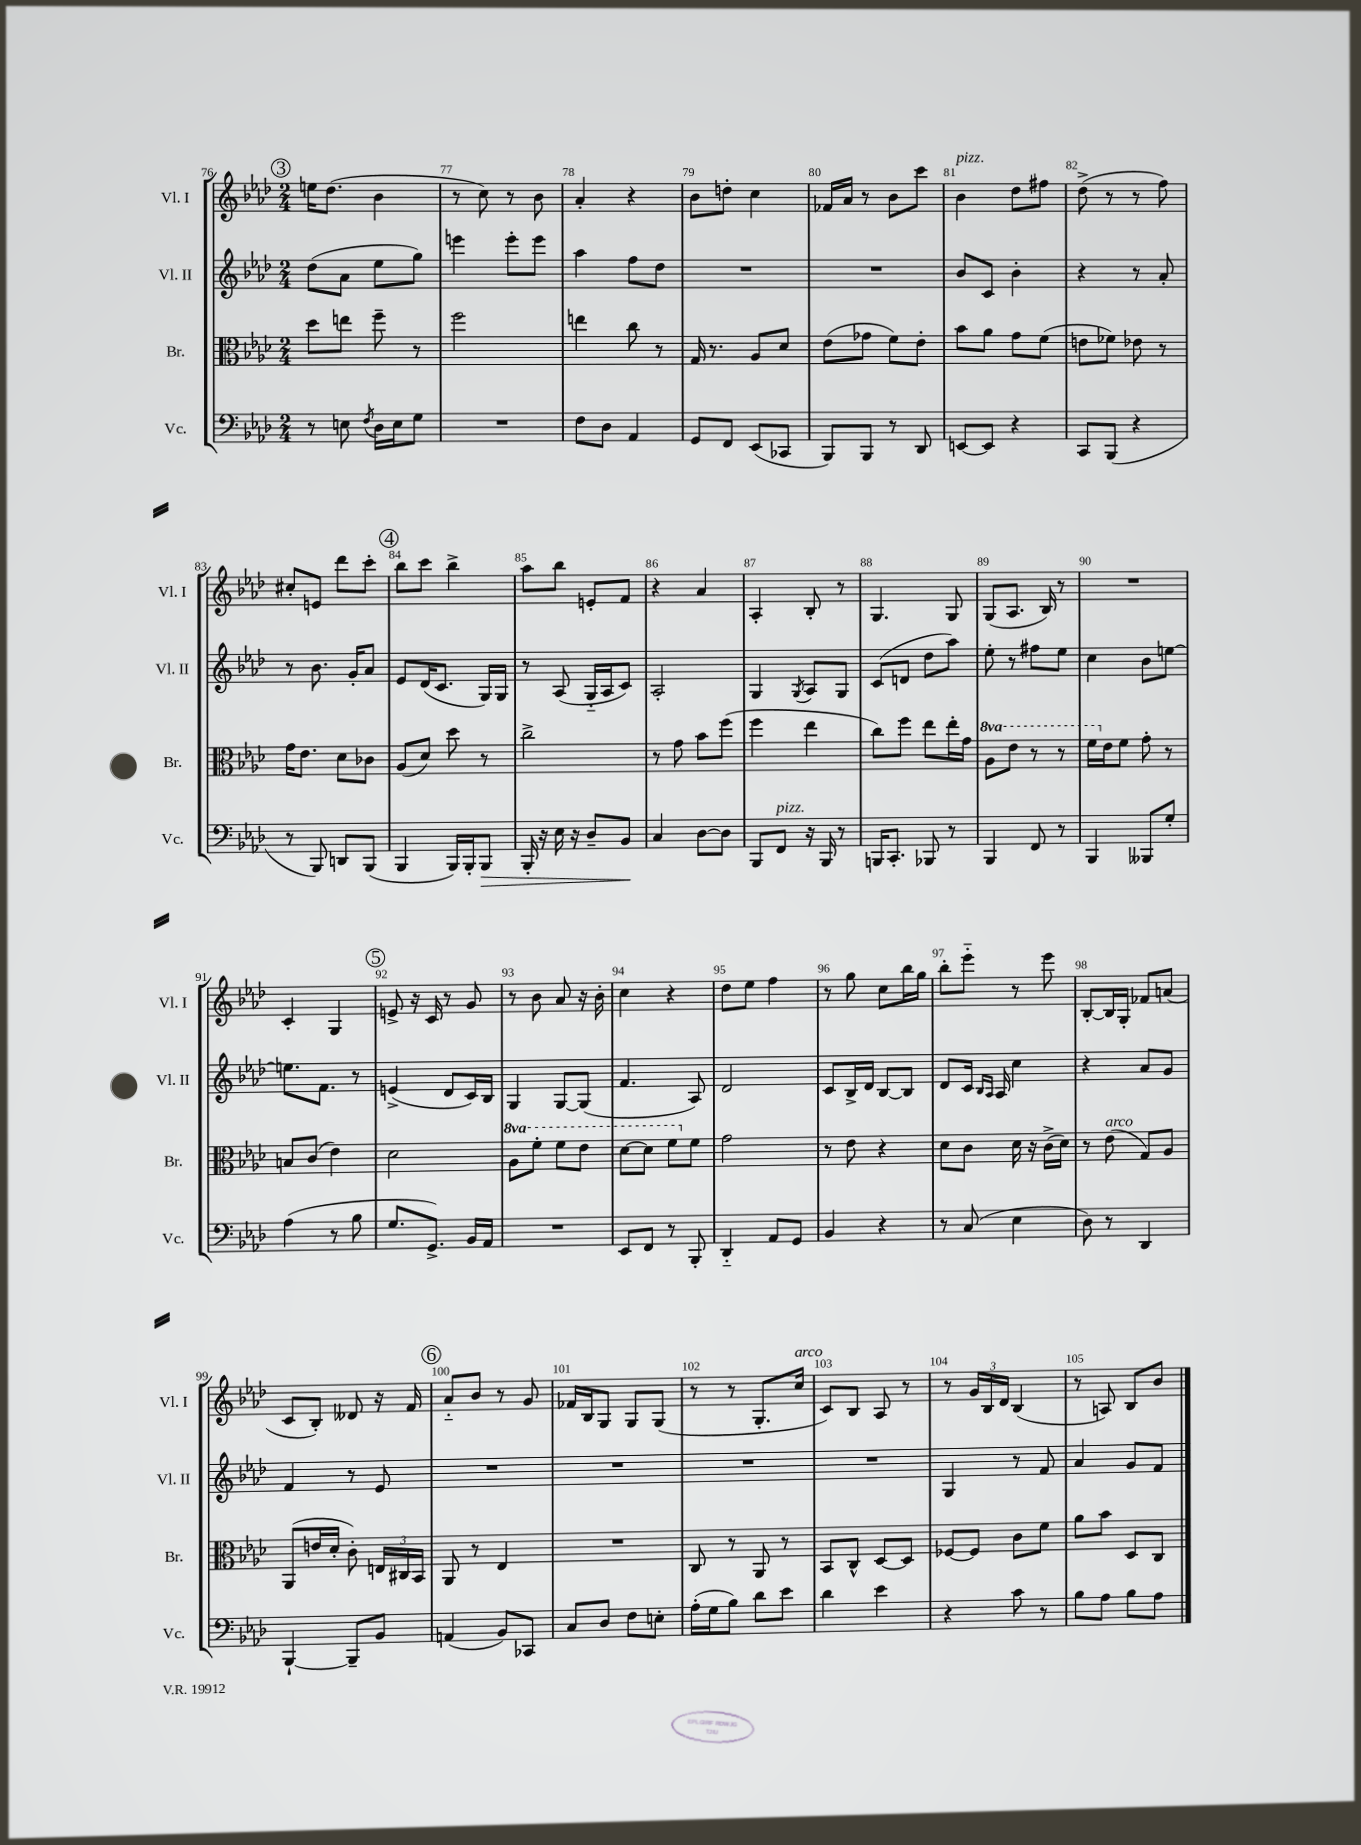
<<
\new StaffGroup <<
\new Staff = "s0" \with { instrumentName = "Vl. I" shortInstrumentName = "Vl. I" } {
    \clef treble \key aes \major \numericTimeSignature \time 2/4
    \autoBeamOff \mark \markup { \circle "3" } e''16[ des''8.]( bes'4 |
    r8 c''8) r8 bes'8 |
    aes'4-. r4 |
    bes'8[ d''8]-. c''4 |
    fes'16[ aes'16] r8 bes'8[ c'''8] |
    bes'4^\markup { \italic "pizz." } des''8[ fis''8] |
    des''8->( r8 r8 f''8) |
    cis''8[-. e'8] des'''8[ c'''8]-. |
    \mark \markup { \circle "4" } bes''8[ c'''8] bes''4-> |
    aes''8[ bes''8] e'8[-. f'8] |
    r4 aes'4 |
    aes4-. bes8-. r8 |
    g4. g8 |
    g8[( aes8.] bes16) r8 |
    R2 |
    c'4-. g4 |
    \mark \markup { \circle "5" } e'8-> r16 c'16 r8 g'8 |
    r8 bes'8 aes'8 r16 bes'16-. |
    c''4 r4 |
    des''8[ ees''8] f''4 |
    r8 g''8 c''8[ bes''16 g''16] |
    bes''8[-. ees'''8]-_ r8 ees'''8 |
    bes8[~-. bes16 g16]-. fes'8[ a'8]( |
    c'8[ bes8]-.) deses'8 r16 f'16 |
    \mark \markup { \circle "6" } aes'8[-_ bes'8] r8 g'8 |
    fes'16[ bes16 g8] g8[ g8]( |
    r8 r8 g8.[-. c''16]^\markup { \italic "arco" } |
    c'8[) bes8] aes8 r8 |
    r8 \tuplet 3/2 { g'16[ bes16 des'16] } bes4( |
    r8 a8) bes8[ bes'8] \bar "|." |
}
\new Staff = "s1" \with { instrumentName = "Vl. II" shortInstrumentName = "Vl. II" } {
    \clef treble \key aes \major \numericTimeSignature \time 2/4
    \autoBeamOff \mark \markup { \circle "3" } des''8[( aes'8] ees''8[ g''8]) |
    e'''4 e'''8[-. e'''8] |
    aes''4 f''8[ des''8] |
    R2 |
    R2 |
    bes'8[ c'8] bes'4-. |
    r4 r8 aes'8-. |
    r8 bes'8. g'16[-. aes'8] |
    \mark \markup { \circle "4" } ees'8[ des'16( c'8.] g16[) g16] |
    r8 aes8( g16[-_ aes16 c'8]) |
    aes2-. |
    g4 \acciaccatura { g8 } aes8[ g8] |
    c'8[( d'8] des''8[ aes''8]) |
    ees''8-. r8 fis''8[ ees''8] |
    c''4 bes'8[ e''8]~ |
    e''8.[ f'8.] r8 |
    \mark \markup { \circle "5" } e'4->( des'8[ c'16) bes16] |
    g4 g8[~ g8]( |
    f'4. aes8) |
    des'2 |
    c'8[ bes16-> des'16] bes8[~ bes8] |
    des'8[ c'16] \grace { bes16[ aes16] } aes16 c''4 |
    r4 aes'8[ g'8] |
    f'4 r8 ees'8 |
    \mark \markup { \circle "6" } R2 |
    R2 |
    R2 |
    R2 |
    g4 r8 f'8 |
    aes'4 g'8[ f'8] \bar "|." |
}
\new Staff = "s2" \with { instrumentName = "Br." shortInstrumentName = "Br." } {
    \clef alto \key aes \major \numericTimeSignature \time 2/4 \set Staff.ottavationMarkups = #ottavation-simple-ordinals
    \autoBeamOff \mark \markup { \circle "3" } des''8[ e''8] f''8-- r8 |
    f''2 |
    e''4 c''8 r8 |
    g16 r8. aes8[ des'8] |
    ees'8[( ges'8] f'8[) ees'8]-. |
    bes'8[ aes'8] g'8[ f'8]( |
    e'8[ fes'8]) ees'8 r8 |
    g'16[ ees'8.] des'8[ ces'8] |
    \mark \markup { \circle "4" } aes8[( des'8]) des''8 r8 |
    c''2-> |
    r8 g'8 bes'8[ f''8]( |
    f''4 ees''4 |
    c''8[) f''8] ees''8[ ees''16-. g'16] |
    \ottava #1 aes'8[ ees''8] r8 r8 |
    f''16[ \ottava #0 ees'16 f'8] g'8-. r8 |
    b8[ c'8]( ees'4) |
    \mark \markup { \circle "5" } des'2 |
    \ottava #1 aes'8[ f''8]-. f''8[ ees''8] |
    des''8[~ des''8] f''8[ \ottava #0 f'8] |
    g'2 |
    r8 ees'8 r4 |
    des'8[ c'8] des'16 r16 c'16[->( des'16]) |
    r8 ees'8^\markup { \italic "arco" }( g8[) aes8] |
    aes,8[( e'16 des'16]-. c'8-.) \tuplet 3/2 { e16[ cis16 bes,16] } |
    \mark \markup { \circle "6" } aes,8 r8 ees4 |
    R2 |
    c8 r8 aes,8 r8 |
    bes,8[ c8]-^ des8[~ des8] |
    fes8[~ fes8] c'8[ f'8] |
    aes'8[ bes'8] des8[ c8] \bar "|." |
}
\new Staff = "s3" \with { instrumentName = "Vc." shortInstrumentName = "Vc." } {
    \clef bass \key aes \major \numericTimeSignature \time 2/4
    \autoBeamOff \mark \markup { \circle "3" } r8 e8 \acciaccatura { f8 } des16[ e16 g8] |
    R2 |
    f8[ des8] aes,4 |
    g,8[ f,8] ees,8[( ces,8] |
    bes,,8[) bes,,8] r8 des,8 |
    e,8[~ e,8] r4 |
    c,8[ bes,,8]( r4 |
    r8 bes,,8) d,8[ bes,,8]( |
    \mark \markup { \circle "4" } bes,,4 bes,,16[) bes,,16-. bes,,8]\> |
    bes,,16-. r16 ees16 r16 des8[-- bes,8]\! |
    c4 des8[~ des8] |
    bes,,8[ f,8]^\markup { \italic "pizz." } r16 bes,,16 r8 |
    b,,16[ c,8.]-. bes,,8 r8 |
    bes,,4 f,8 r8 |
    bes,,4 beses,,8[ g8]-. |
    aes4( r8 bes8 |
    \mark \markup { \circle "5" } g8.[ g,8.]->) bes,16[ aes,16] |
    R2 |
    ees,8[ f,8] r8 bes,,8-. |
    des,4-_ aes,8[ g,8] |
    bes,4 r4 |
    r8 c8( ees4 |
    des8) r8 des,4 |
    bes,,4~-! bes,,8[-- bes,8] |
    \mark \markup { \circle "6" } a,4( bes,8[) ces,8] |
    c8[ des8] f8[ e8]-. |
    aes16[-.( g16 bes8]) des'8[ ees'8] |
    des'4 ees'4 |
    r4 c'8 r8 |
    bes8[ aes8] bes8[ aes8] \bar "|." |
}
>>
>>
\layout { \context { \Score currentBarNumber = #76 \override BarNumber.break-visibility = ##(#f #t #t) barNumberVisibility = #all-bar-numbers-visible } }
